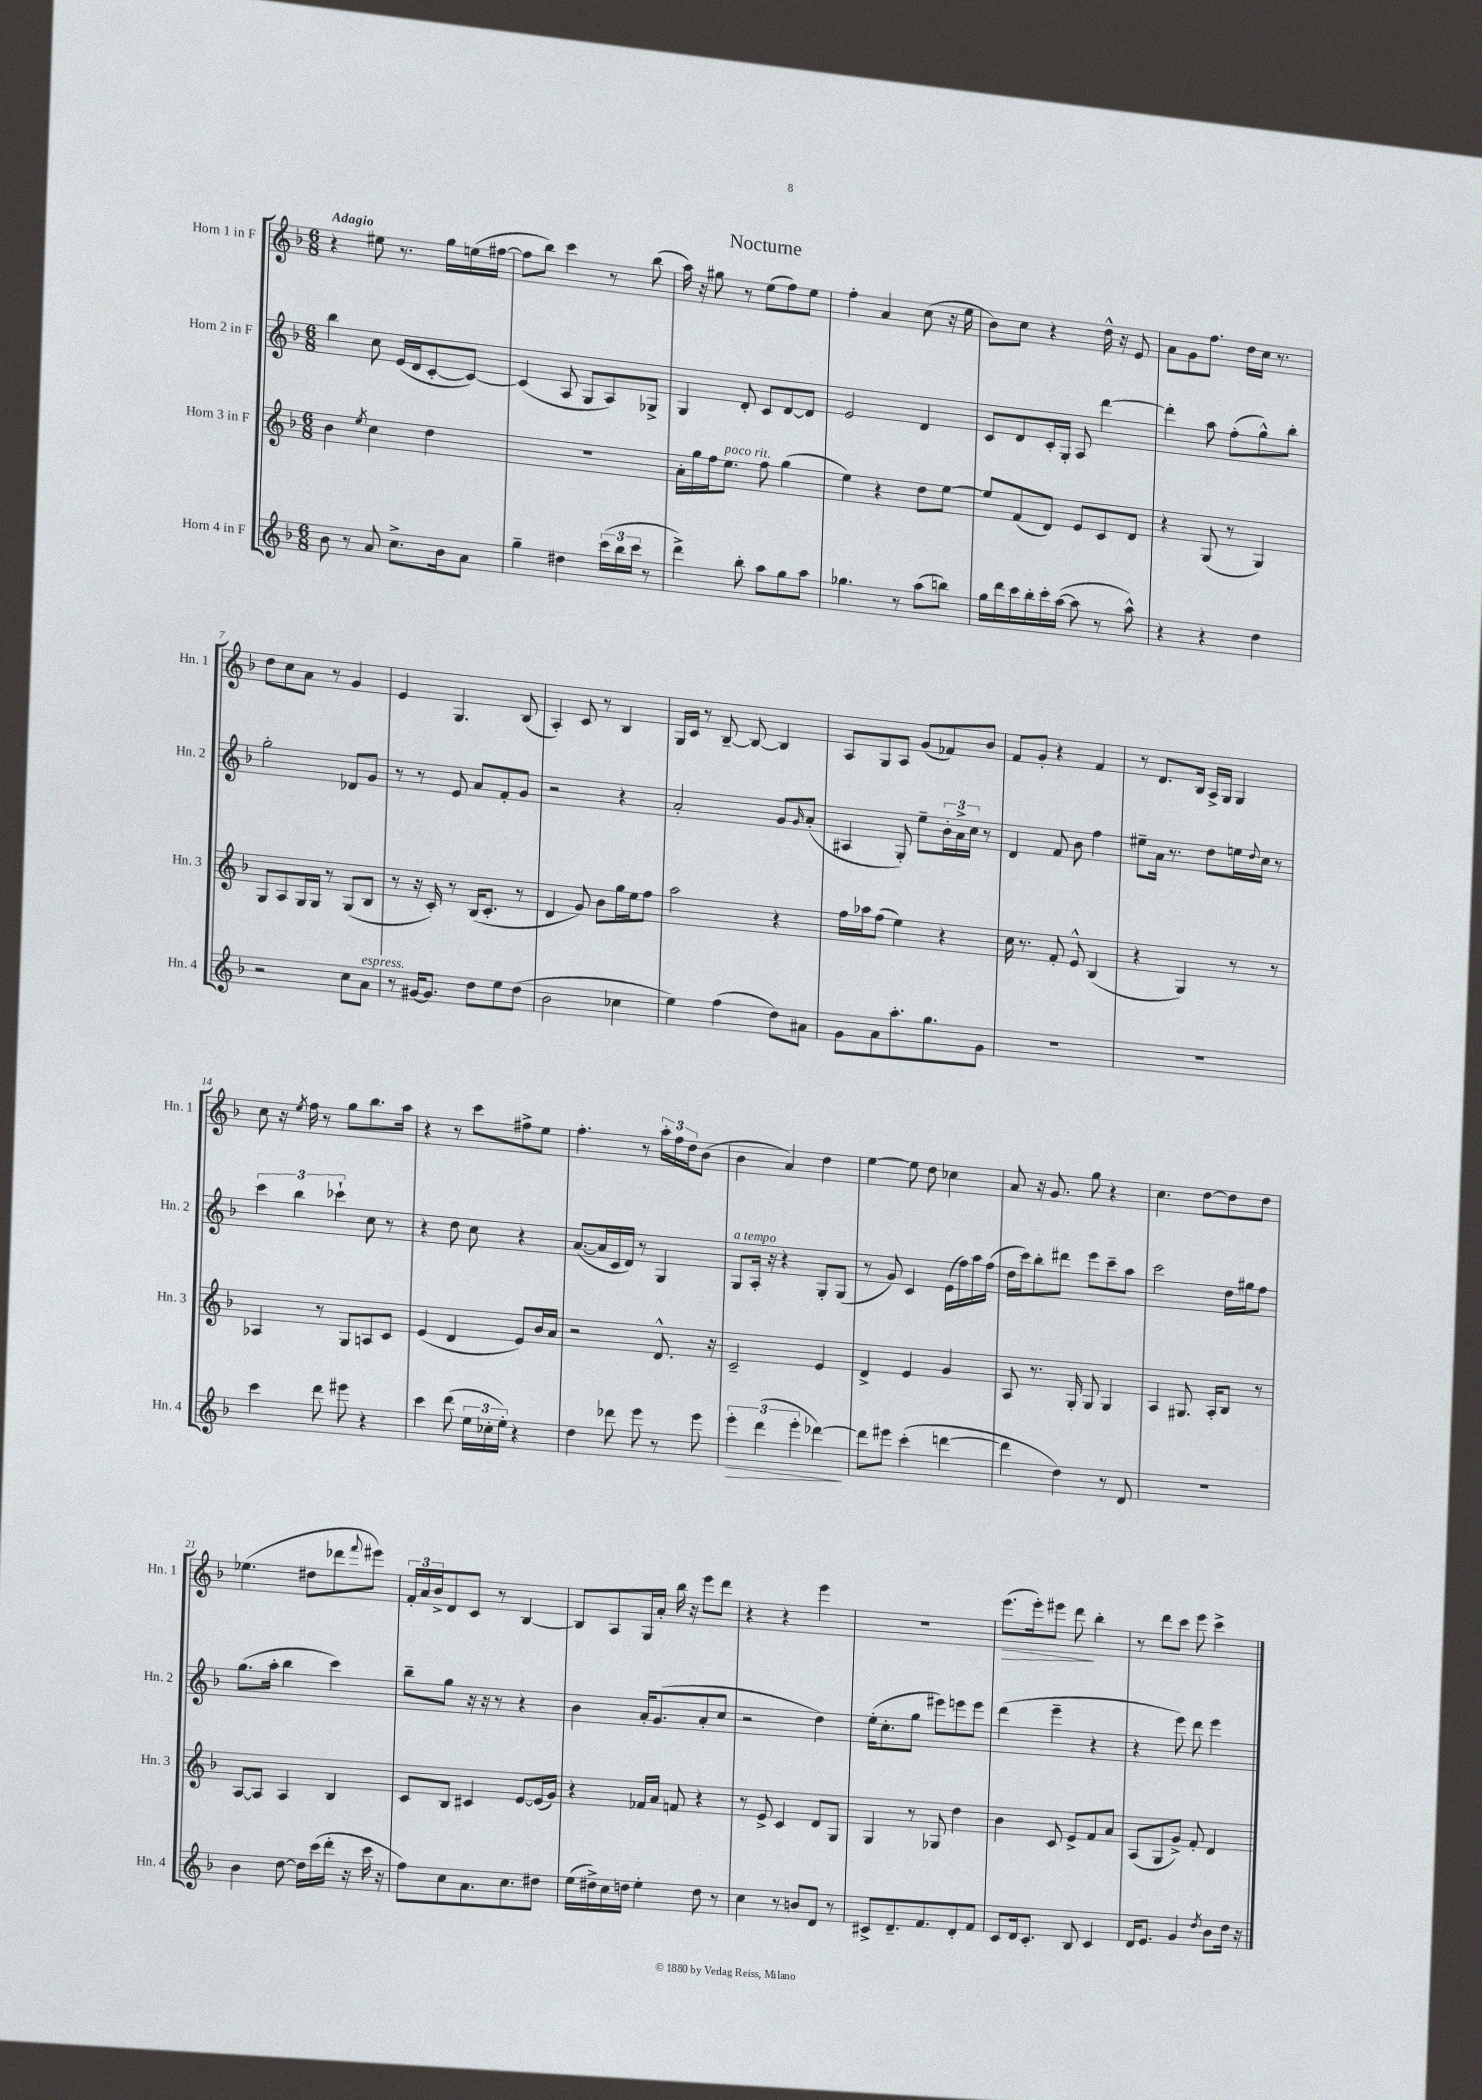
\header { title = "Nocturne" }
<<
\new StaffGroup <<
\new Staff = "s0" \with { instrumentName = "Horn 1 in F" shortInstrumentName = "Hn. 1" } {
    \clef treble \key f \major \numericTimeSignature \time 6/8 \tempo "Adagio"
    r4 eis''8 r8. g''16 e''16( fis''16~ |
    fis''8 bes''8) c'''4 r8 bes''8( |
    a''16) r16 gis''8 r8 e''8( f''8) e''8 |
    f''4-. a'4 c''8( r16 e''16 |
    bes'8) c''8 r4 d''16-^ r16 e'8 |
    a'8 g'8 f''8. d''16 c''16 r8. |
    d''8 c''8 a'8 r8 g'4 |
    e'4 g4. bes8( |
    a4-.) c'8 r8 bes4 |
    g16 c'16 r8 bes8~-- bes8~ bes4 |
    a8 g8 a8 g'8( fes'8) bes'8 |
    f'8 g'8-. r4 f'4 |
    r8 d'8. bes16 a16-> g16 g4 |
    c''8 r16 \acciaccatura { e''8 } f''16 r8 g''8 bes''8. a''16 |
    r4 r8 c'''8 fis''8-> e''8 |
    f''4.-. r8 \tuplet 3/2 { a''16-. f''16 d''16 } bes'8( |
    bes'4 a'4) d''4 |
    e''4~ e''8 d''8 ces''4 |
    a'8 r16 g'8. g''8 r4 |
    c''4. d''8~ d''8 d''8 |
    ees''4.( dis''8 des'''8 \appoggiatura { f'''8 } eis'''8) |
    \tuplet 3/2 { f'16-. a'16 bes'16-> } d'8 c'8 r8 bes4~ |
    bes8 a8 g16 a'16-. bes''16 r16 e'''8 d'''8 |
    r4 r4 e'''4 |
    R2. |
    e'''8.\>( e'''16-.) eis'''8 d'''8\! bes''4-. |
    r8 d'''8 c'''8 e'''8 c'''4-> \bar "|." |
}
\new Staff = "s1" \with { instrumentName = "Horn 2 in F" shortInstrumentName = "Hn. 2" } {
    \clef treble \key f \major \numericTimeSignature \time 6/8
    bes''4 c''8 e'16( d'16 c'8~-. c'8~) |
    c'4( a8 g8 a8) ges8-> |
    g4 d'8-. c'8 d'8~ d'8 |
    e'2 d'4 |
    c'8 d'8 c'16-. g16-. a8 d'''4~ |
    d'''4-. a''8 f''8-.( g''8-^) bes''8-. |
    g''2-. des'8 g'8 |
    r8 r8 e'8 a'8 f'8-. g'8 |
    r2 r4 |
    a'2-. g'8 \grace { g'16 } a'8-.( |
    ais4 g8-.) e''8-- \tuplet 3/2 { bes'16-. a'16-> c''16 } r8 |
    d'4 f'8 bes'8 f''4 |
    eis''8-- a'16 r8. d''8 e''16 \appoggiatura { d''8 } c''16 r8 |
    \tuplet 3/2 { c'''4 bes''4 ces'''4-! } c''8 r8 |
    r4 d''8 c''8 r4 |
    a'8.~( a'16 c'16 d'16) r8 g4 |
    g8^\markup { \italic "a tempo" } a16-. r16 r4 g8-. g8( |
    r8 g'8) c'4 e'16( f''16) a''16 f''16( |
    d''16 c'''16) bes''8-. dis'''8 e'''8 c'''8-- a''8 |
    c'''2 d''16 gis''16 f''8 |
    g''8.( a''16-. bes''4 c'''4) |
    bes''8-- g''8 r16 r16 r8 r4 |
    bes'4 a'16-. g'8.( a'8-. c''8 |
    r2 d''4) |
    e''16-.( c''8.-. g''8 eis'''8) e'''8 e'''8 |
    d'''4( e'''4-- r4 |
    r4 e'''8) d'''8 e'''4 \bar "|." |
}
\new Staff = "s2" \with { instrumentName = "Horn 3 in F" shortInstrumentName = "Hn. 3" } {
    \clef treble \key f \major \numericTimeSignature \time 6/8
    bes'4 \acciaccatura { e''8 } c''4 d''4 |
    R2. |
    a'16-. g''16 f''16 e''8.^\markup { \italic "poco rit." } f''8 g''4( |
    e''4) r4 d''8 e''8~ |
    e''8 f'8( d'8) e'8 c'8 d'8 |
    r4 g8( r8 g4) |
    g8 a8 g16 g16 r8 g8( bes8 |
    r8 r16 c'16-.) r8 bes16( c'8.-. r8 |
    d'4 g'8) bes'8 g''16 e''16 f''8 |
    a''2 r4 |
    f''16 aes''16 f''8( e''4) r4 |
    c''16 r8. f'8-. e'8-^ bes4( |
    r4 g4) r8 r8 |
    aes4 r8 g8 a8 c'8 |
    e'4( d'4 e'8) bes'16 a'16 |
    r2 d'8.-^ r16 |
    c'2-- e'4 |
    d'4-> e'4 g'4 |
    a8 r8. g16-. g8 g4 |
    a4 gis8. a16-. bes8 r8 |
    a8~ a8 a4 bes4 |
    c'8 bes8 cis'4 e'8~ e'16( g'16) |
    r4 fes'16 a'16 f'8 r4 |
    r8 e'8-> c'4 d'8 g8 |
    g4 r8 ges8 d''4 |
    bes'4 c'8 e'8-> f'8 a'8 |
    a8( g8 g'8->) f'8-. d'4 \bar "|." |
}
\new Staff = "s3" \with { instrumentName = "Horn 4 in F" shortInstrumentName = "Hn. 4" } {
    \clef treble \key f \major \numericTimeSignature \time 6/8
    bes'8 r8 a'8 c''8.-> bes'16 a'8 |
    g''4-- dis''4 \tuplet 3/2 { c'''16( bes''16 c'''16 } r8 |
    d'''4->) bes''8-. a''8 g''8 a''8 |
    ges''4. r8 a''8( b''8) |
    g''16 d'''16 c'''16 bes''16-. c'''16-. a''16~( a''8 r8 a''8-^) |
    r4 r4 d''4 |
    r2 c''8 a'8^\markup { \italic "espress." } |
    r8 gis'16~ gis'8. d''8 e''8 d''8( |
    bes'2 ces''4 |
    e''4) f''4( d''8) ais'8 |
    g'8 a'8 a''8.-. g''8. g'8 |
    R2. |
    R2. |
    c'''4 d'''8 eis'''8 r4 |
    c'''4 d'''8( \tuplet 3/2 { e''16 ces''16-. e''16-.) } r4 |
    d''4 des'''8 e'''8 r8 e'''8 |
    \tuplet 3/2 { e'''4-.\> d'''4( e'''4-. } des'''4~\!) |
    des'''8 eis'''8 c'''4-.( d'''4~ |
    d'''4 d''4) r8 d'8 |
    R2. |
    bes'4 d''8~ d''16 c'''16( d'''16-. r16 c'''16 r16 |
    f''8) c''8 a'8. c''8. dis''8 |
    e''16( dis''16->) c''16 d''16 e''4-. d''8 r8 |
    c''4 r8 b'8 d'8 r8 |
    cis'8-> d'8.-- f'8. d'8-. f'8 |
    c'8 d'16 c'8.-. bes8 c'4 |
    d'16 e'8. g'4 \acciaccatura { d''8 } bes'8 d''16 r16 \bar "|." |
}
>>
>>
